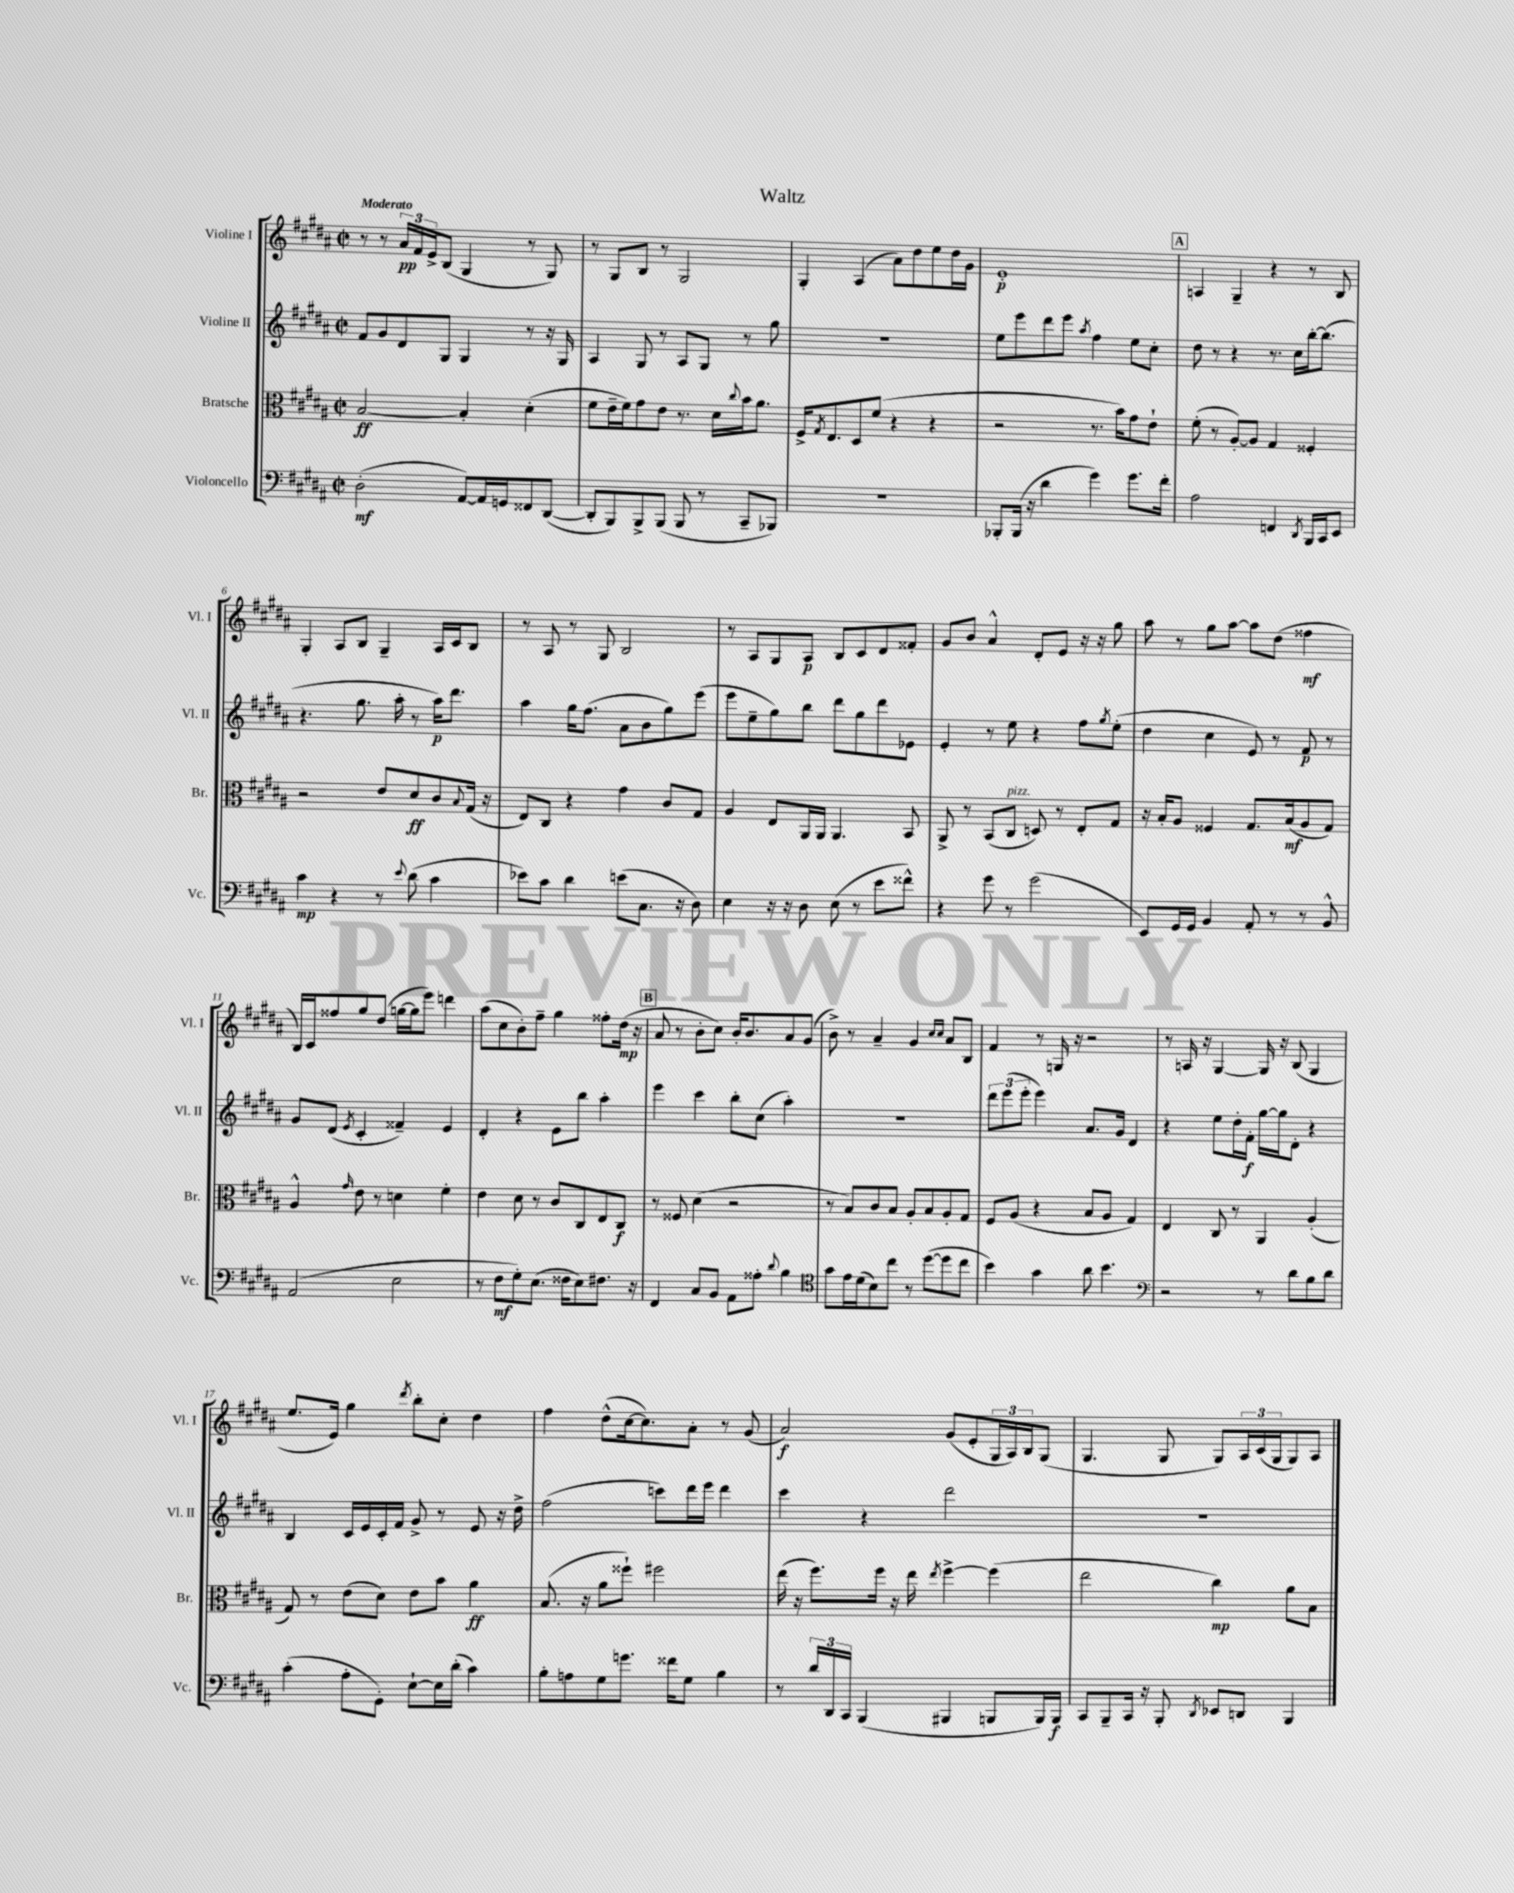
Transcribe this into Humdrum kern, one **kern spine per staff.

**kern	**kern	**kern	**kern
*staff4	*staff3	*staff2	*staff1
*clefF4	*clefC3	*clefG2	*clefG2
*k[f#c#g#d#a#]	*k[f#c#g#d#a#]	*k[f#c#g#d#a#]	*k[f#c#g#d#a#]
*M2/2	*M2/2	*M2/2	*M2/2
*met(c|)	*met(c|)	*met(c|)	*met(c|)
(2D#'\	[2B/	8f#/L	8r
.	.	8g#/	8r
.	.	8d#/	24a#/LL
.	.	.	24f#/
.	.	.	24e^/J
.	.	8G#/J	(8B/J
[8AA#/L)	4B'/]	4G#/	4G#/
16AA#/]L	.	.	.
16GG/J	.	.	.
8FF##/	(4d#'\	8r	8r
([8DD#/J	.	16r	8G#/)
.	.	16G#/	.
=	=	=	=
8DD#'/]L	8f#\L	4A#/	8r
8BBB/)	16e~\L	.	8G#/L
.	16f#\J)	.	.
8BBB^/	8g#\	8G#/	8B/J
(8BBB/J	8e\J	8r	8r
8BBB/	8.r	8A#/L	2G#/
8r	.	8G#/J	.
.	16d#\LL	.	.
.	8qqcc#/	.	.
8CC#~/L	16b\J	8r	.
.	8.a#\J	.	.
8BBB-/J)	.	8gg#\	.
=	=	=	=
1r	16F#^/LK	1r	4G#'/
.	8qG#/	.	.
.	8.E/	.	.
.	8D#/	.	(4A#/
.	(8f#/J	.	.
.	4r	.	8a#\L)
.	.	.	8dd#\
.	4r	.	8ee\
.	.	.	16dd#\L
.	.	.	16g#\JJ
=	=	=	=
8BBB-'/L	2r	8ee\L	1e'
(16BBB-/Jk	.	8eee\	.
16r	.	.	.
4d#\	.	8ddd#\	.
.	.	8eee\J	.
.	.	8qaa#/	.
4g#\)	8.r	4ff#\	.
.	16b\LK)	.	.
8.g#\L	8g#\	8ee\L	.
.	8e`\J	8cc#'\J	.
16f#'\Jk	.	.	.
=	=	=	=
2A#\	(8f#'\	8dd#\	4A/
.	8r	8r	.
.	[8A#'/L)	4r	4G#~/
.	8A#/]J	.	.
4FF/	4G#/	8.r	4r
.	.	16cc#\LL	.
8qDD#/	.	.	.
16BBB/LL	4F##'/	[16bb'\J	8r
16CC#/J	.	(8.bb\]J	.
8EE/J	.	.	8B/
=	=	=	=
4c#\	2r	4.r	4G#'/
4r	.	.	8A#/L
.	.	8.gg#\	8B/J
8r	8e/L	.	4G#~/
.	.	16aa#'\	.
8qqe/	.	.	.
(8d#\	8d#/	8r	.
4c#\	8c#/	16aa#\LK)	16A#/LL
.	.	8.ddd#\J	16c#/J
.	8qqB/	.	.
.	(16G#/Jk	.	8B/J
.	16r	.	.
=	=	=	=
8e-\L)	8E/L)	4aa#\	8r
8c#\J	8C#/J	.	8A#/
4d#\	4r	16gg#\LK	8r
.	.	(8.ff#\J	.
.	.	.	8G#/
(8e\L	4g#\	8a#\L	2B/
8.C#\J	.	8b\	.
.	8c#/L	8gg#\)	.
16r	.	.	.
8D#\)	8G#/J	(8eee\J	.
=	=	=	=
4E\	4A#/	8eee\L	8r
.	.	8ee~\	8A#/L
16r	8E/L	8gg#\)	8G#/
16r	.	.	.
8D#\	16AA#/L	8bb\J	8A#/J
.	16AA#/JJ	.	.
(8E\	4.AA#/	8ddd#\L	8B/L
8r	.	8gg#\	8c#/
8e\L	.	8ddd#\	8d#/
8f##^^\J)	8BB/	8e-\J	8f##'/J
=	=	=	=
4r	8AA#^/	4e'/	8g#/L
.	8r	.	8b/J
8g#\	(8BB/L	8r	4a#^^/
8r	8C#/J	8ee\	.
(2g#\	8D/)	4r	8d#'/L
.	8r	.	8e/J
.	8E'/L	8ff#\L	16r
.	.	.	16r
.	.	8qgg#/	.
.	8G#/J	(8ee'\J	8gg#\
=	=	=	=
8EE/L)	16r	4dd#\	8aa#\
.	16B'/LK	.	.
16GG#/L	8A#/J	.	8r
16GG#/JJ	.	.	.
4BB/	4F##/	4cc#\	8gg#\L
.	.	.	[8aa#\J
8AA#'/	8.G#/L	8e/)	8aa#\]L
8r	.	8r	(8dd#\J
.	(16B/k	.	.
8r	8A#/	8f#/	4ff##\
8BB^^/	8G#/J)	8r	.
=	=	=	=
(2AA#/	4A#^^/	8g#/L	16B/LL)
.	.	.	16c#/J
.	.	(8d#/J	8ff##/
.	16qqg#/	8qe/	.
.	8e\	4c#'/	8gg#/
.	8r	.	(8dd#/J
2E\	4d\	4f##~/)	[16gg\LL
.	.	.	16gg\]J
.	.	.	8eee\J)
.	4f#'\	4e/	4ddd\
=	=	=	=
8r	4e\	4d#'/	(8aa#\L
8F#\L	.	.	8cc#\
8G#'\)	8d#\	4r	8b'\)
(8.E\J	8r	.	8ff#~\J
.	8c#/L	8e\L	4gg#\
16F##\LK	.	.	.
8E\)	8C#/	8bb\J	.
8.F#\J	8E/	4aa#'\	8ff##'\L
.	8C#/J	.	(16dd#\Jk
16r	.	.	16r
=	=	=	=
4FF#/	8r	4eee\	8a#/
.	8F##/	.	8r
8C#/L	(4d#\	4ccc#\	8b'\L
8BB/J	.	.	8cc#\J)
8AA#\L	2r	8bb'\L	16b'/LK
.	.	.	8.b/
8A##'\J	.	(8cc#\J	.
8qqd#/	.	.	.
4B\	.	4aa#'\)	8a#/
.	.	.	(8g#/J
=	=	=	=
*clefC4	*	*	*
8g#\L	8r	1r	8b^\)
16e\L	8B/L)	.	8r
(16d#\J	.	.	.
8B\)	8c#/	.	4a#~/
8cc#\J	8B/J	.	.
8r	8A#'/L	.	4g#/
([8dd#\L	8B/	.	.
.	.	.	16qqcc#/LL
.	.	.	16qqcc#/JJ
8dd#\]	8A#'/	.	8a#/L
8cc#\J	8G#/J	.	8B/J
=	=	=	=
4b\)	8F#/L	12ddd#\L	4f#/
.	.	(12eee\	.
.	(8A#/J	.	.
.	.	12eee'\J	.
4g#\	4r	4eee\)	8r
.	.	.	16G/
.	.	.	16r
8a#\	8B/L	8.a#/L	2r
4.b\	8A#/J	.	.
.	.	16g#/Jk	.
.	4G#/)	4d#/	.
=	=	=	=
*clefF4	*	*	*
2r	4E/	4r	8r
.	.	.	16A/
.	.	.	16r
.	8C#/	8ee\L	[4G#/
.	8r	16dd#'\L	.
.	.	16f#'\JJ	.
8r	4AA#/	[16gg#\LL	16G#/]
.	.	16gg#\]J	16r
8d#\L	.	8d#'\J	(8B/
8B\	(4A#'/	4r	4G#/
8d#\J	.	.	.
=	=	=	=
(4c#'\	8G#/)	4B/	8.ee/L
.	8r	.	.
.	.	.	16e/Jk)
8A#'\L	(8e\L	16c#/LL	4gg#\
.	.	16e/	.
8GG#'\J)	8d#\J)	16c#'/	.
.	.	16f#/JJ	.
.	.	.	8qddd#/
[8E`\L	8e\L	8g#^/	8bb'\L
16E\]L	8b\J	8r	8cc#'\J
(16d#'\JJ	.	.	.
4c#\)	4a#\	8e/	4dd#\
.	.	16r	.
.	.	16dd#^\	.
=	=	=	=
8B'\L	(8.B/	(2ff#\	4ff#\
8A\	.	.	.
.	16r	.	.
8G#\	8a#\L	.	(8dd#^^\L
8.g\J	8ff##`\J)	.	[16cc#\k
.	.	.	8.cc#\])
.	2ff#\	8ccc\L)	.
16f##\LK	.	.	.
8G#\J	.	16ddd#\L	8a#'\J
.	.	16eee\JJ	.
4B\	.	4ddd#\	8r
.	.	.	(8g#/
=	=	=	=
8r	(16ee\	4ccc#\	2a#/)
.	16r	.	.
24d#/LL	8.ff#\L)	.	.
24DD#/	.	.	.
24CC#/JJ	.	.	.
(4BBB/	.	4r	.
.	16ff#\Jk	.	.
.	16r	.	.
.	16ee\	.	.
.	8qee/	.	.
4BBB#/	[4ff#^\	2ddd#\	(8g#/L
.	.	.	8e'/
8BBB/L	(4ff#\]	.	24G#/L
.	.	.	24A#/)
.	.	.	24B/J
16BBB/L)	.	.	(8G#/J
16BBB/JJ	.	.	.
=	=	=	=
8CC#/L	2ee\	1r	4.G#/
8BBB~/	.	.	.
16CC#/Jk	.	.	.
16r	.	.	.
8BBB'/	.	.	8G#/
8qDD#/	.	.	.
8EE-/L	4cc#\)	.	8G#/L)
8DD/J	.	.	24A#/L
.	.	.	(24c#/
.	.	.	24G#/J
4BBB/	8a#\L	.	8G#/)
.	8B\J	.	8A#/J
==	==	==	==
*-	*-	*-	*-
